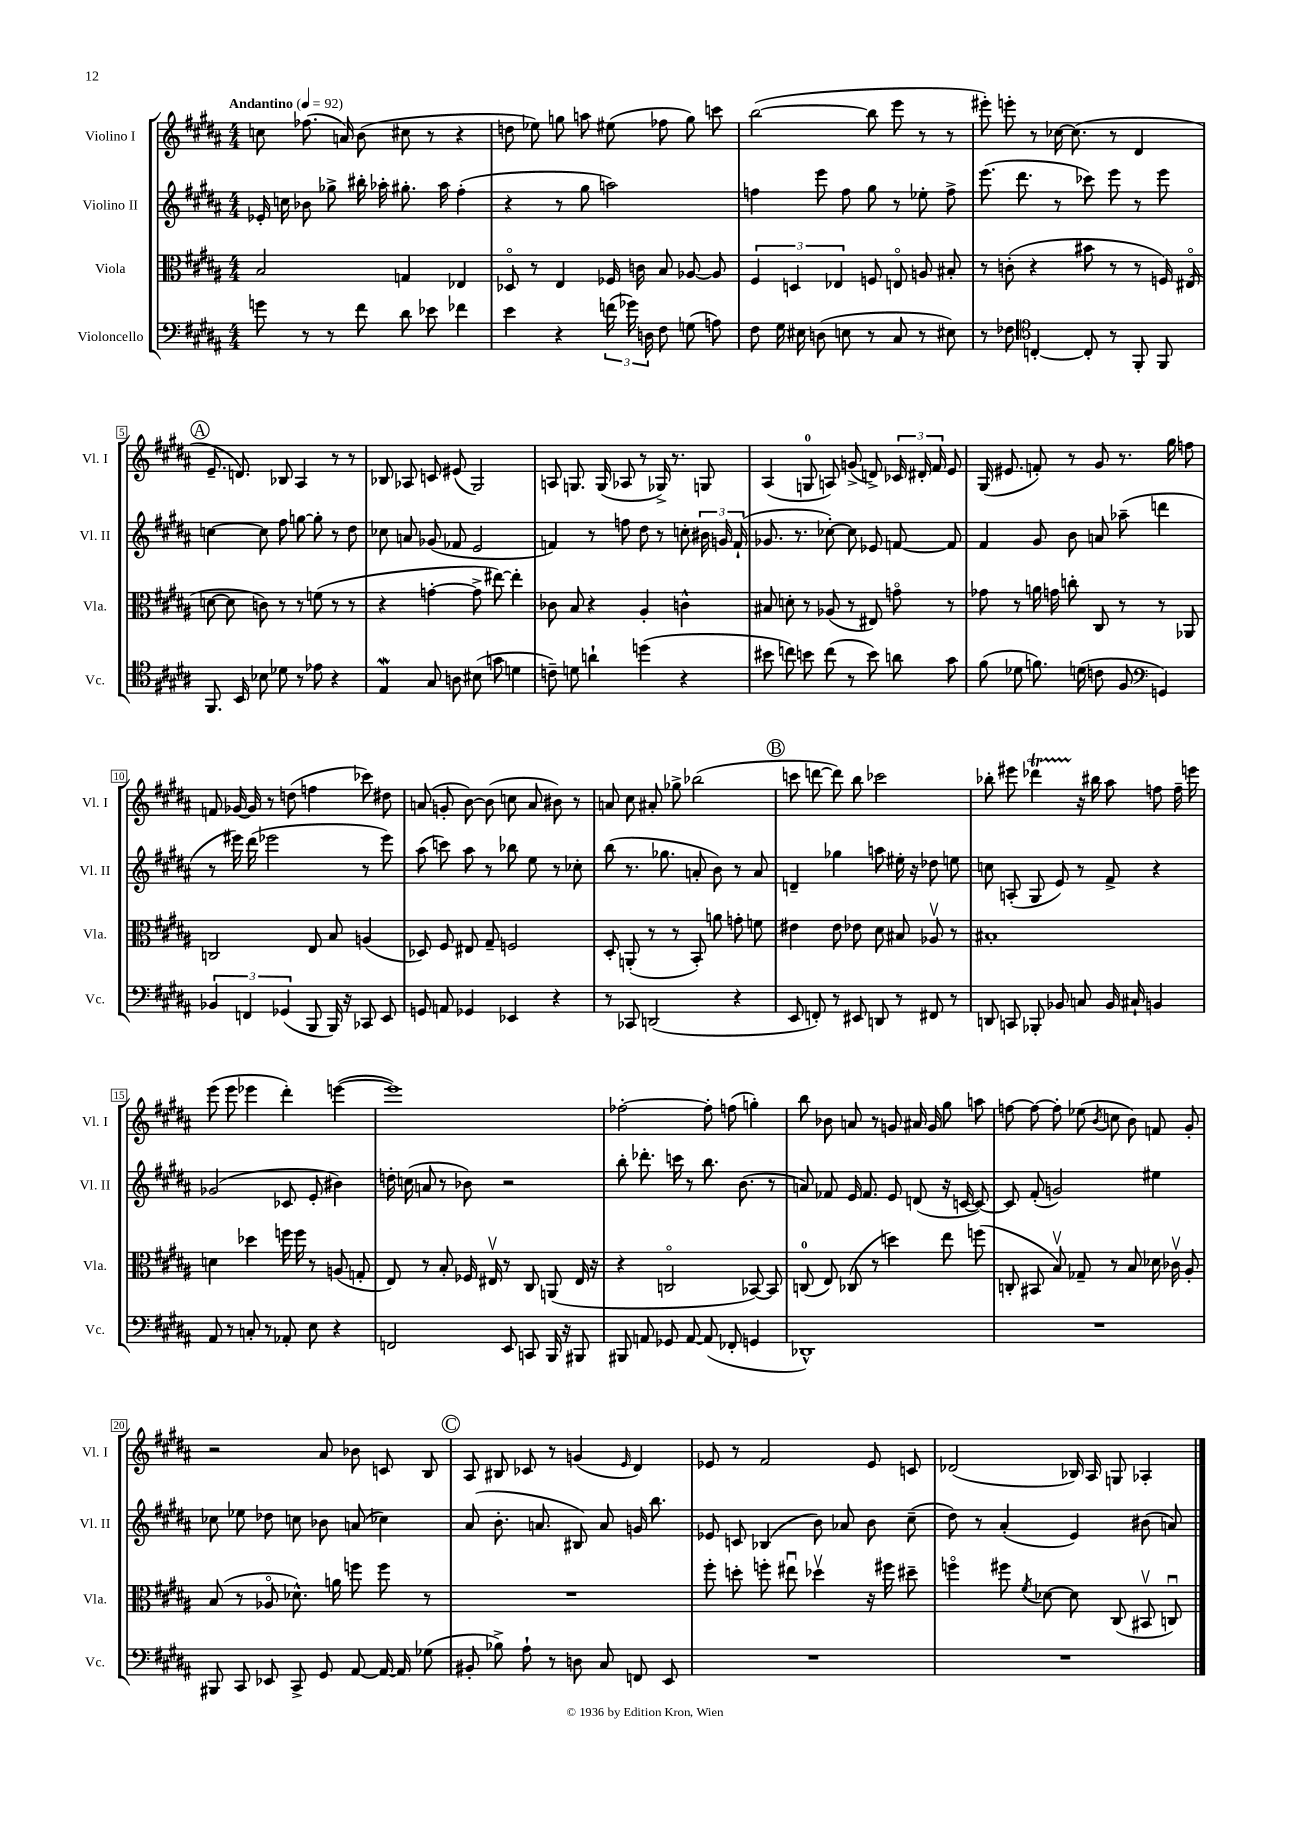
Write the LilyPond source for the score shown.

<<
\new StaffGroup <<
\new Staff = "s0" \with { instrumentName = "Violino I" shortInstrumentName = "Vl. I" } {
    \clef treble \key b \major \numericTimeSignature \time 4/4 \tempo "Andantino" 4 = 92
    \autoBeamOff c''8 fes''8.( a'16) b'8( cis''8 r8 r4 |
    d''8 ees''8) g''8 a''8 eis''8( fes''8 g''8) c'''8 |
    b''2~( b''8 e'''8 r8 r8 |
    eis'''8-.) e'''8-. r8 ces''16~ ces''8.( r8 dis'4 |
    \mark \markup { \circle "A" } e'8.-- d'8.) bes8 ais4 r8 r8 |
    bes8 aes8 c'8 eis'8( gis2) |
    a8 g8. g16( aes8 r8 ges16->) r8. g8 |
    ais4( g8-0 a8) g'8->( d'8->) \tuplet 3/2 { ces'16 dis'16-. fis'16 } e'8 |
    gis16( eis'8. f'8-.) r8 gis'8 r8. gis''16 f''8 |
    f'8 ges'16~ ges'16 r8 d''8( f''4 ces'''8) dis''8 |
    a'8( g'8-. b'8~) b'8( c''8 a'8 bis'8) r8 |
    a'8 cis''8 ais'8-. ges''8-> bes''2( |
    \mark \markup { \circle "B" } c'''8 d'''8~ d'''8) b''8 ces'''2 |
    bes''8-. eis'''8 des'''4\startTrillSpan r16\stopTrillSpan bis''16 ais''8 f''8 f''16-- e'''16 |
    e'''8( e'''8 ees'''4 dis'''4-.) e'''4~( |
    e'''1) |
    fes''2~-. fes''8-. f''8( g''4-.) |
    b''8 bes'8 a'8 r8 g'8 ais'16 g'16 gis''8 a''8 |
    f''8~ f''8~ f''8-. ees''8( \acciaccatura { b'8 } c''8 b'8) f'8 gis'8-. |
    r2 ais'8 bes'8 c'8 b8 |
    \mark \markup { \circle "C" } ais8 bis8 ces'8 r8 g'4( \grace { e'16 } dis'4) |
    ees'8 r8 fis'2 ees'8 c'8 |
    des'2( bes16) ais16 g8 aes4-. \bar "|." |
}
\new Staff = "s1" \with { instrumentName = "Violino II" shortInstrumentName = "Vl. II" } {
    \clef treble \key b \major \numericTimeSignature \time 4/4
    \autoBeamOff ees'16-. c''16 bes'8 ges''8-> bis''16-. aes''16-. gis''8.-. aes''16 fis''4-.( |
    r4 r8 gis''8 a''2) |
    f''4 e'''8 f''8 gis''8 r8 ees''8-. f''8-> |
    e'''8.( dis'''8. r8 ces'''8) e'''8 r8 e'''8 |
    \mark \markup { \circle "A" } c''4~ c''8 fis''8 g''8~ g''8-. r8 dis''8 |
    ces''8 a'8 ges'8( fes'8 e'2 |
    f'4) r8 f''8 dis''8 r8 c''8-. \tuplet 3/2 { bis'16 g'16 f'16-!( } |
    ges'8. r8. ces''8~-.) ces''8 ees'8 f'8~ f'8 |
    fis'4 gis'8 b'8 a'8 aes''8--( d'''4 |
    r8 eis'''16) dis'''16( ees'''2 r8 ees'''8) |
    ais''8( c'''8) ais''8 r8 bes''8 e''8 r8 ces''8-. |
    b''8( r8. ges''8. a'8-. b'8) r8 a'8 |
    \mark \markup { \circle "B" } d'4-- ges''4 a''8 eis''16-. r16 des''8 e''8 |
    c''8 a8-.( gis8 e'8) r8 fis'8-> r4 |
    ges'2( ces'8 e'8-. bis'4) |
    d''16-. c''16( a'8 r8 bes'8) r2 |
    b''8-. des'''8.-. c'''16 r8 b''8. b'8.( r8 |
    a'8) fes'8 e'16 fes'8. e'8 d'8( r16 c'16~ c'8~) |
    c'8 fis'8-.( g'2) eis''4 |
    ces''8 ees''8 des''8 c''8 bes'8 a'8( ces''4) |
    \mark \markup { \circle "C" } ais'8( b'8.-. a'8. bis8) a'8 g'16 b''8. |
    ees'8 c'8 bes4( b'8) aes'8 b'8 cis''8--( |
    dis''8) r8 ais'4-.( e'4) bis'8( a'8) \bar "|." |
}
\new Staff = "s2" \with { instrumentName = "Viola" shortInstrumentName = "Vla." } {
    \clef alto \key b \major \numericTimeSignature \time 4/4
    \autoBeamOff b2 g4 ees4 |
    des8\flageolet r8 e4 fes16 c'16 b8 aes8~ aes8 |
    \tuplet 3/2 { fis4 d4 ees4 } f8 e8\flageolet a8 bis8-. |
    r8 c'8-.( r4 bis'8 r8 r8 f16) eis16\flageolet( |
    \mark \markup { \circle "A" } d'8~ d'8 c'8) r8 r8 f'8( r8 r8 |
    r4 g'4~-. g'8-> eis''8~) eis''4-. |
    ces'8 b8 r4 ais4-. c'4-^ |
    bis8 d'8-. r8 aes8( r8 eis8) g'8\flageolet r8 |
    ges'8 r8 a'16 g'16 c''8-. cis8 r8 r8 aes,8 |
    c2 e8 b8 a4( |
    des8) fis8 eis8 gis8-- f2 |
    dis8-. a,8-.( r8 r8 b,8-.) a'8 g'8-. f'8 |
    \mark \markup { \circle "B" } eis'4 eis'8 ees'8 dis'8 bis8 aes8\upbow r8 |
    bis1-. |
    d'4 des''4 f''16 f''16 r8 a8( g8-. |
    e8) r8 b8-. fes16 eis16\upbow r8 cis8 a,8( eis16 r16 |
    r4 c2\flageolet bes,8~) bes,8 |
    c8-0( e8) ces8( r8 d''4) e''8 f''8( |
    c8-. bis,8 b8\upbow) ges8-- r8 b8 des'16 ces'16\upbow ais8-. |
    b8( r8 aes8\flageolet des'8.-^) a'16 f''8 f''8 r8 |
    \mark \markup { \circle "C" } R1 |
    fis''8-. d''8-. f''8-. eis''8\downbow des''4\upbow r16 fis''16 dis''8-- |
    f''4\flageolet fis''8 \acciaccatura { fis'8 } des'8~ des'8 cis8( bis,8\upbow c8\downbow) \bar "|." |
}
\new Staff = "s3" \with { instrumentName = "Violoncello" shortInstrumentName = "Vc." } {
    \clef bass \key b \major \numericTimeSignature \time 4/4
    \autoBeamOff g'8 r8 r8 fis'8 dis'8 ees'8 fes'4 |
    e'4 r4 \tuplet 3/2 { f'16( ges'16) d16 } fis8 g8( a8) |
    fis8 gis16 eis16 d8( e8 r8 cis8 r8 eis8) |
    r8 fes8 \clef tenor c4~-. c8-. r8 fis,8-. fis,8 |
    \mark \markup { \circle "A" } fis,8. b,16 bes8 des'8 r8 ees'8 r4 |
    e4\mordent gis8 a8 bis8( g'8 d'4 |
    c'8--) d'8 a'4-! d''4( r4 |
    bis'8 c''8) b'8 c''8( r8 b'8) a'8 gis'8 |
    fis'8( des'8 f'8.) d'16( c'8 fis8 \clef bass g,4) |
    \tuplet 3/2 { bes,4 f,4 ges,4( } b,,8 b,,16) r16 ces,8 e,8 |
    g,8 a,8 ges,4 ees,4 r4 |
    r8 ces,8 d,2( r4 |
    \mark \markup { \circle "B" } e,8 f,8-.) r8 eis,8 d,8 r8 fis,8 r8 |
    d,8 c,8 bes,,8-. bes,8 c8 bes,16 cis16-! b,4 |
    ais,8 r8 c8-. r8 aes,8-. e8 r4 |
    f,2 e,8 c,8 b,,16 r16 bis,,8 |
    bis,,8 a,8 ges,8 a,8~ a,8( fes,8-. g,4 |
    des,1-^) |
    R1 |
    bis,,8 cis,8 ees,8 cis,8-> gis,8 ais,8~ ais,16~ ais,16 ges8( |
    \mark \markup { \circle "C" } bis,8-. bes8->) ais8-! r8 d8 cis8 f,8 e,8 |
    R1 |
    R1 \bar "|." |
}
>>
>>
\layout { \context { \Score \override BarNumber.stencil = #(make-stencil-boxer 0.1 0.3 ly:text-interface::print) } }
